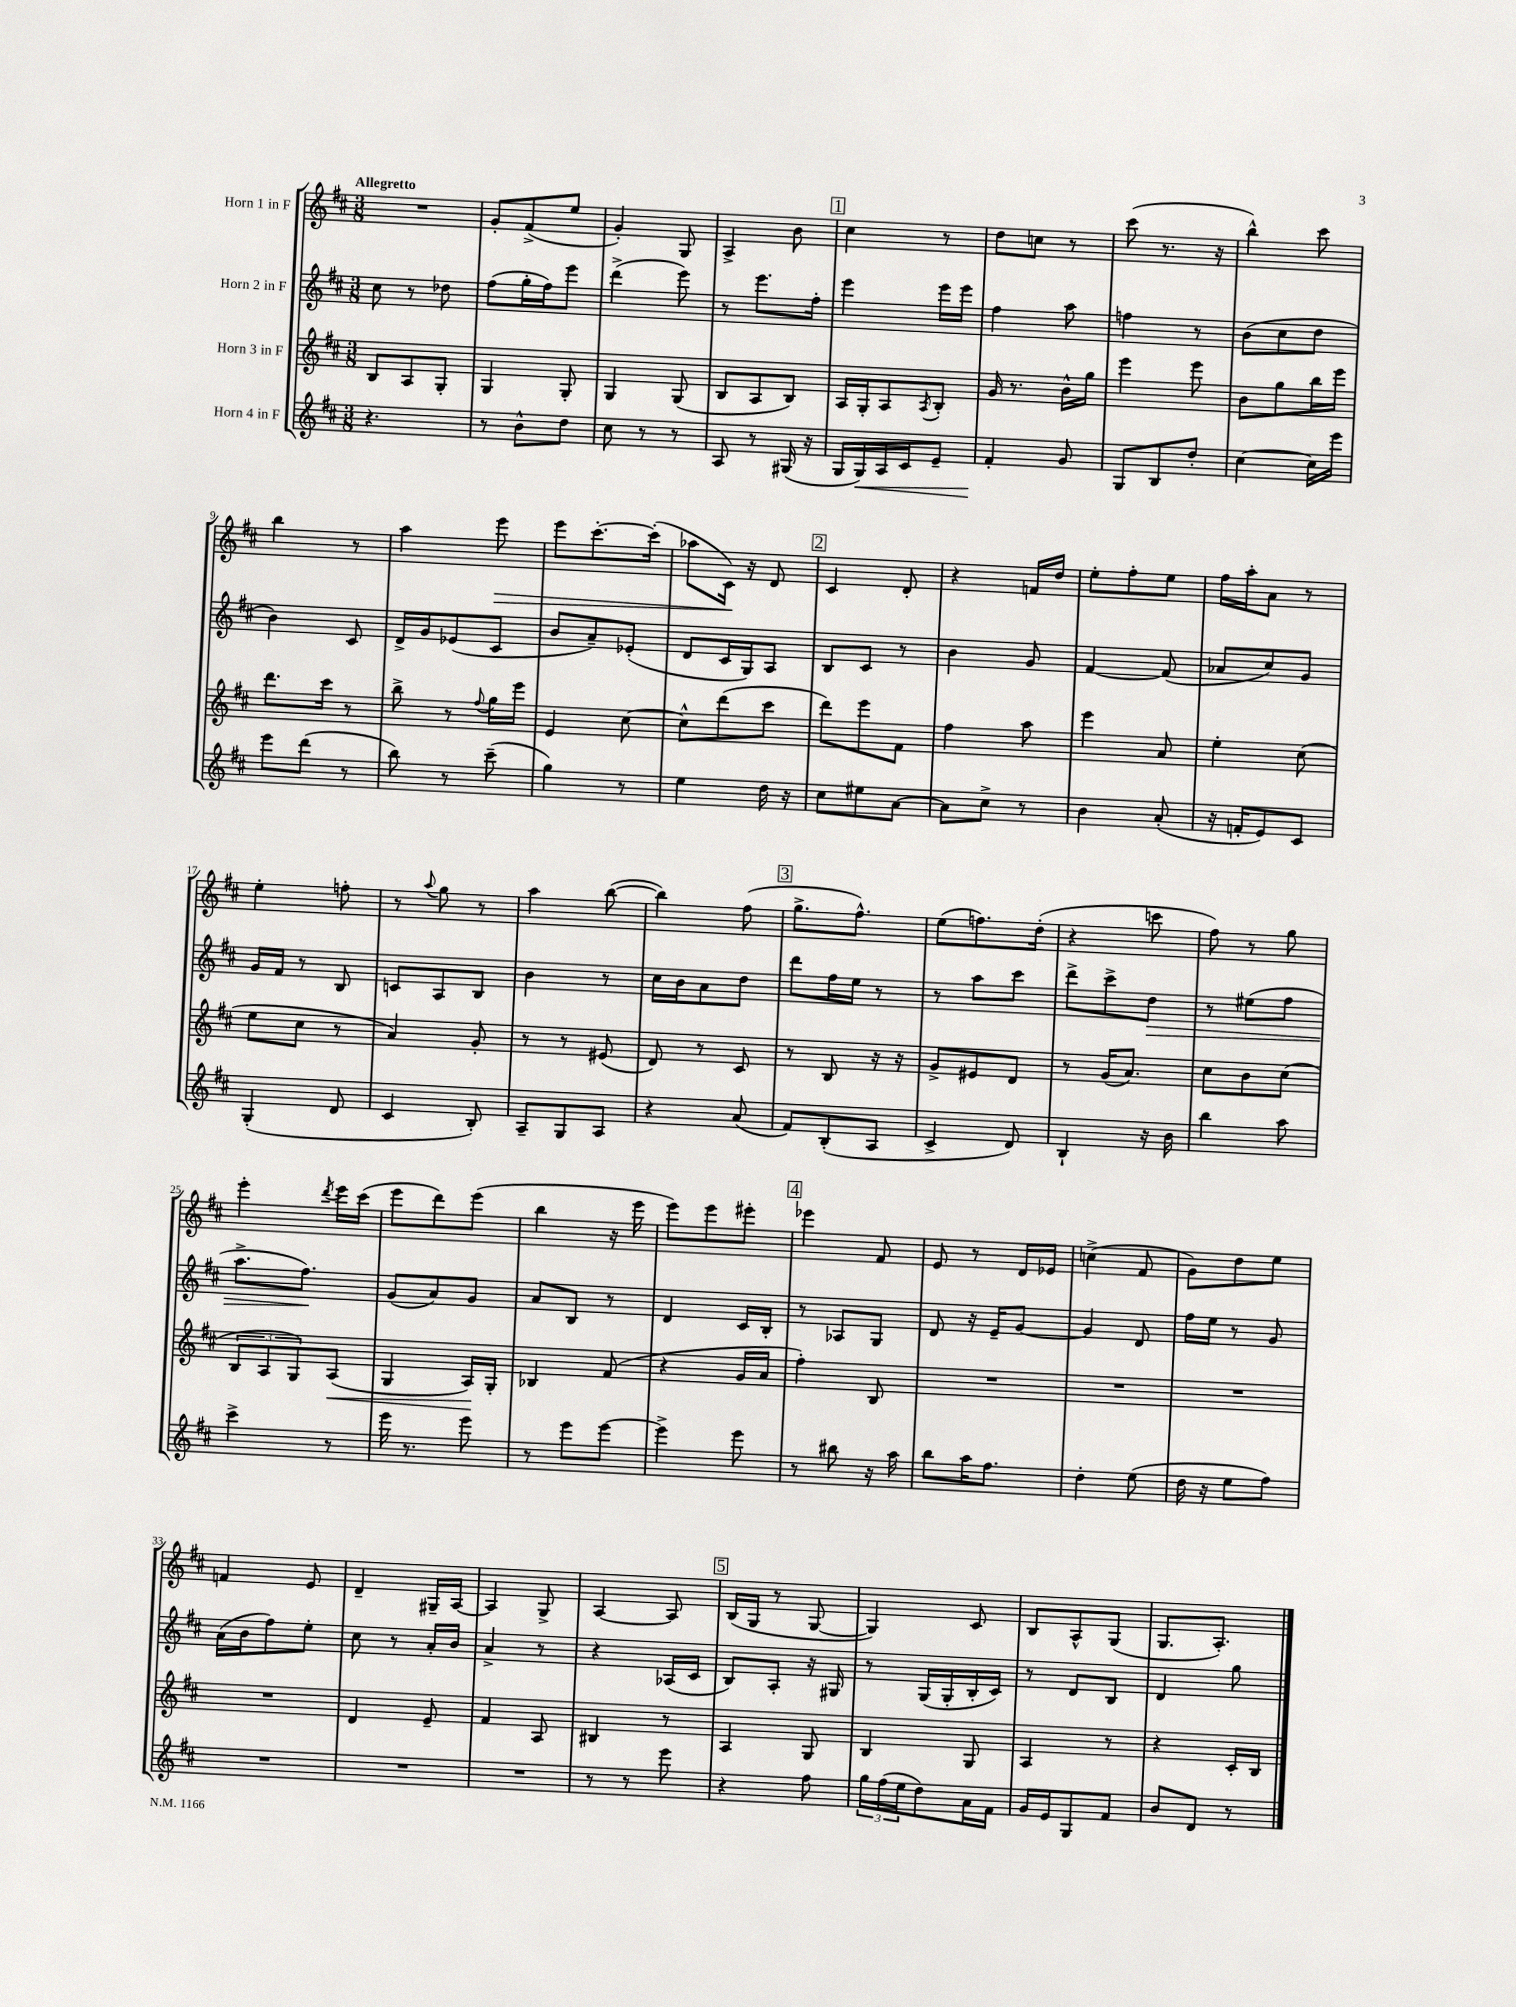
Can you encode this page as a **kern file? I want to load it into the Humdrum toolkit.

**kern	**kern	**kern	**kern
*staff4	*staff3	*staff2	*staff1
*clefG2	*clefG2	*clefG2	*clefG2
*k[f#c#]	*k[f#c#]	*k[f#c#]	*k[f#c#]
*M3/8	*M3/8	*M3/8	*M3/8
4.r	8B/L	8cc#\	4.r
.	8A/	8r	.
.	8G'/J	8dd-\	.
=	=	=	=
8r	4G/	(8ff#\L	8g'/L
8b^^\L	.	16gg'\L	(8f#^/
.	.	16ff#\J)	.
8dd\J	8G'/	8eee\J	8ee/J
=	=	=	=
8cc#\	4G/	(4ddd^\	4g'/)
8r	.	.	.
8r	(8G/	8eee\)	8G/
=	=	=	=
8A/	8B/L	8r	4A^/
8r	8A/	8.eee\L	.
(16G#/	8B/J)	.	8b\
16r	.	16ff#'\Jk	.
=	=	=	=
16G/LL	16A/LL	4eee\	4cc#\
16G/)	16G'/J	.	.
16A/	8A/	.	.
16c#/J	.	.	.
.	8qA/	.	.
8e~/J	8B'/J	16eee\LL	8r
.	.	16eee\JJ	.
=	=	=	=
4f#'/	16g/	4ff#\	8dd\L
.	8.r	.	.
.	.	.	8cc\J
8g/	16b^^\LL	8aa\	8r
.	16gg\JJ	.	.
=	=	=	=
8G/L	4eee\	4ff\	(8ccc#\
8B/	.	.	8.r
8dd'/J	8eee\	8r	.
.	.	.	16r
=	=	=	=
[4cc#\	8b\L	(8b\L	4bb^^\)
.	8gg\	8cc#\	.
16cc#\]LL	16bb\L	8dd\J	8ccc#\
16eee\JJ	16eee\JJ	.	.
=	=	=	=
8eee\L	8.ddd\L	4b\)	4bb\
(8ddd\J	.	.	.
.	16ccc#\Jk	.	.
8r	8r	8c#/	8r
=	=	=	=
8bb\)	8bb^\	16d^/LL	4aa\
.	.	16g/J	.
8r	8r	(8e-/	.
.	8qqff#/	.	.
(8ccc#~\	16gg\LL	8c#/J	8eee\
.	16eee\JJ	.	.
=	=	=	=
4gg\)	4e/	8b/L	8eee\L
.	.	8a~/)	[8.ccc#'\
8r	[8cc#\	(8e-'/J	.
.	.	.	(16ccc#'\]Jk
=	=	=	=
4ee\	8cc#^^\]L	8d/L	8aa-\L
.	(8ddd\	16c#/L	16c#\Jk)
.	.	16G/J)	16r
16dd\	8ccc#\J	8A/J	8d/
16r	.	.	.
=	=	=	=
8cc#\L	8ddd\L)	8B/L	4c#/
8ee#\	8eee\	8c#/J	.
[8a\J	8f#\J	8r	8d'/
=	=	=	=
8a\]L	4ff#\	4b\	4r
8cc#^\J	.	.	.
8r	8aa\	8g/	16f/LL
.	.	.	16dd/JJ
=	=	=	=
4b\	4eee\	[4f#/	8ee'\L
.	.	.	8ff#'\
(8a'/	8a/	(8f#/]	8ee\J
=	=	=	=
16r	4ee'\	8a-/L	16ff#\LL
16f'/LK	.	.	16aa'\J
8e/)	.	8cc#/)	8a\J
8c#/J	(8cc#\	8g/J	8r
=	=	=	=
(4G'/	8ee\L	16g/LL	4ee'\
.	.	16f#/JJ	.
.	8cc#\J	8r	.
8d/	8r	8B/	8ff'\
=	=	=	=
4c#/	4a/)	8c/L	8r
.	.	.	8qqaa/
.	.	8A/	8gg\
8B'/)	8g'/	8B/J	8r
=	=	=	=
8A~/L	8r	4b\	4aa\
8G/	8r	.	.
8A/J	(8e#/	8r	([8bb\
=	=	=	=
4r	8d/)	16cc#\LL	4bb\])
.	.	16b\J	.
.	8r	8a\	.
(8a/	8c#/	8dd\J	(8ff#\
=	=	=	=
8f#/L)	8r	8ddd\L	8.gg^\L
(8B'/	8B/	16ff#\L	.
.	.	16ee\JJ	8.ff#^^\J)
8A/J	16r	8r	.
.	16r	.	.
=	=	=	=
4c#^/	8g^/L	8r	(8ee\L
.	8e#/	8aa\L	8.ff\)
8d/)	8d/J	8ccc#\J	.
.	.	.	(16dd'\Jk
=	=	=	=
4B`/	8r	8ddd^\L	4r
.	(16g/LK	8ccc#^\	.
.	8.a/J)	.	.
16r	.	8dd\J	8ccc\
16b\	.	.	.
=	=	=	=
4bb\	8cc#\L	8r	8ff#\)
.	8b\	(8ee#\L	8r
8aa\	(8cc#\J	8ff#\J	8gg\
=	=	=	=
4ccc#^\	12B/L	8.aa^\L	4eee'\
.	12A/	.	.
.	12G/)	.	.
.	.	8.ff#\J)	.
.	.	.	8qddd/
8r	(8A/J	.	16eee\LL
.	.	.	(16ccc#\JJ
=	=	=	=
16eee\	4G/	(8g/L	8eee\L
8.r	.	.	.
.	.	8a/)	8ddd\)
8eee\	16A/LL)	8g/J	(8eee\J
.	16G'/JJ	.	.
=	=	=	=
8r	4B-/	8a/L	4bb\
8eee\L	.	8B/J	.
[8eee\J	(8f#/	8r	16r
.	.	.	16eee\
=	=	=	=
4eee^\]	4r	4d/	8eee\L)
.	.	.	8eee\
8eee\	16g/LL	16c#/LL	8eee#'\J
.	16a/JJ	16B'/JJ	.
=	=	=	=
8r	4ff#'\)	8r	4eee-\
8bb#\	.	8A-/L	.
16r	8B/	8G/J	8f#/
16aa\	.	.	.
=	=	=	=
8bb\L	4.r	8d/	8e/
16aa\K	.	16r	8r
8.ff#\J	.	16e~/LK	.
.	.	[8g/J	16d/LL
.	.	.	16e-/JJ
=	=	=	=
4dd'\	4.r	4g/]	(4cc^\
(8ee\	.	8d/	8f#/
=	=	=	=
16dd\	4.r	16ff#\LL	8g\L)
16r	.	16ee\JJ	.
8ee\L	.	8r	8dd\
8ff#\J)	.	8g/	8ee\J
=	=	=	=
4.r	4.r	(16a\LL	4f/
.	.	16b\J	.
.	.	8ff#\)	.
.	.	8ee'\J	8e/
=	=	=	=
4.r	4d/	8cc#\	4d~/
.	.	8r	.
.	8e~/	16a'/LL	16G#~/LL
.	.	16b/JJ	[16A/JJ
=	=	=	=
4.r	4f#/	4a^/	4A/]
.	8A/	8r	8G^/
=	=	=	=
8r	4B#/	4r	[4A/
8r	.	.	.
8eee\	8r	(16A-/LL	8A/]
.	.	16c#/JJ	.
=	=	=	=
4r	4A/	8B/L)	(16B/LL
.	.	.	16G/JJ
.	.	8A'/J	8r
8ff#\	8G/	16r	[8G/
.	.	16G#/	.
=	=	=	=
24gg\LL	4B/	8r	4G/])
(24ff#\	.	.	.
24ee\J	.	.	.
8dd\)	.	(16G/LL	.
.	.	16G'/	.
16a\L	8G/	16B'/	8c#/
16f#\JJ	.	16c#/JJ)	.
=	=	=	=
16g/LL	4A/	8r	8B/L
16e/J	.	.	.
8G/	.	8d/L	8A^^/
8f#/J	8r	8B/J	(8G/J
=	=	=	=
8b/L	4r	4d/	8.G/L
8d/J	.	.	.
.	.	.	8.A'/J)
8r	16c#'/LL	8gg\	.
.	16B/JJ	.	.
==	==	==	==
*-	*-	*-	*-
